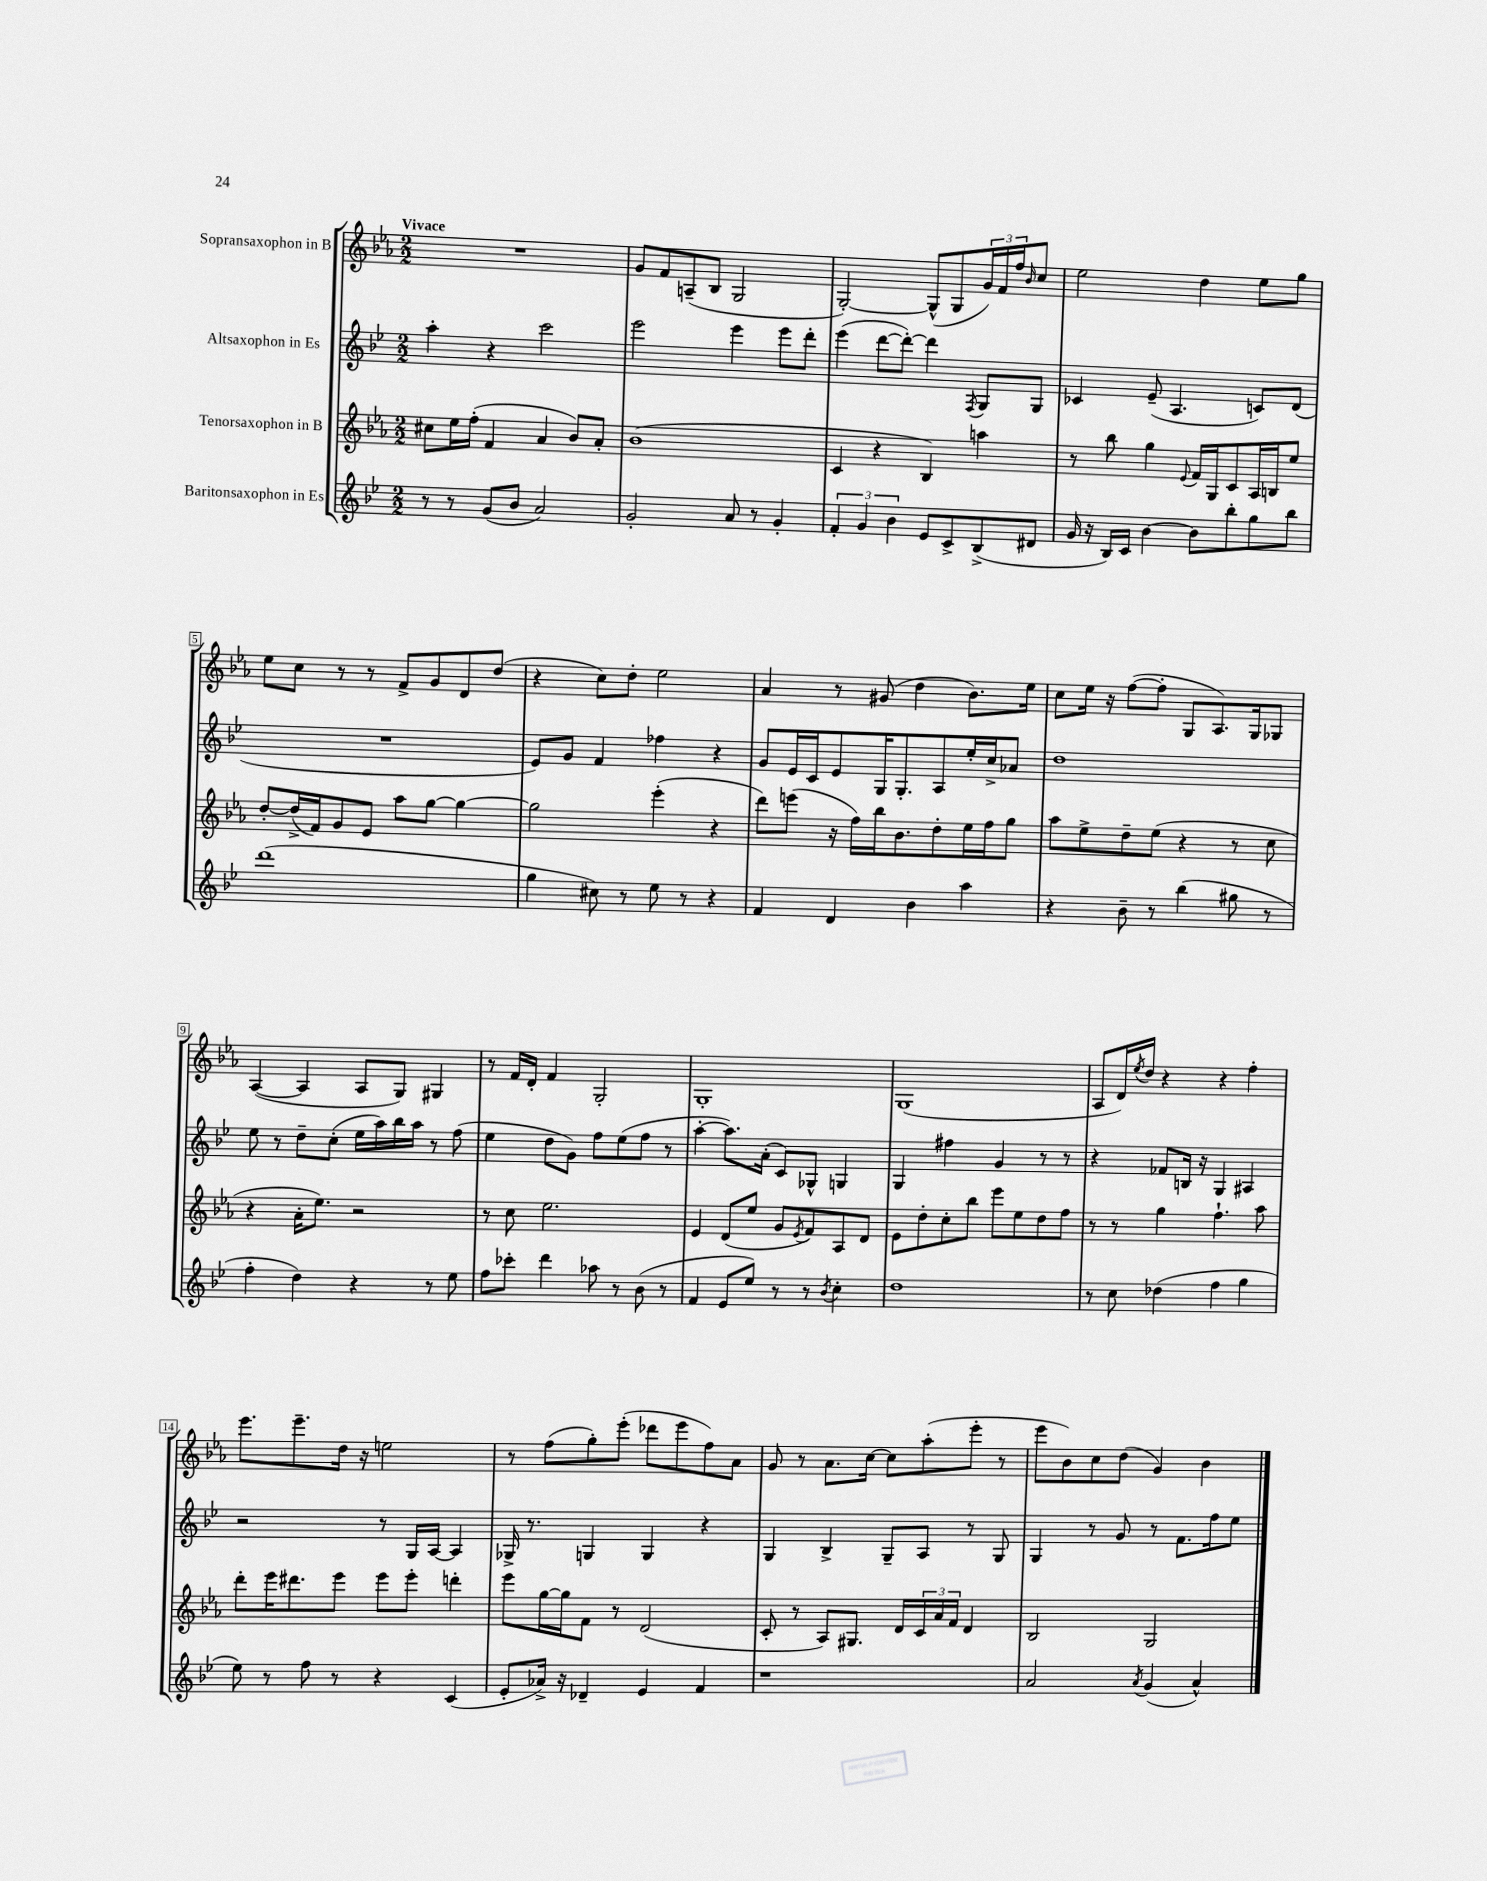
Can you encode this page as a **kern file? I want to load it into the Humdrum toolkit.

**kern	**kern	**kern	**kern
*staff4	*staff3	*staff2	*staff1
*clefG2	*clefG2	*clefG2	*clefG2
*k[b-e-]	*k[b-e-a-]	*k[b-e-]	*k[b-e-a-]
*M2/2	*M2/2	*M2/2	*M2/2
8r	8cc#\L	4aa'\	1r
8r	16ee-\L	.	.
.	(16ff'\JJ	.	.
(8g/L	4f/	4r	.
8b-/J	.	.	.
2a/)	4a-/	2ccc\	.
.	8b-/L)	.	.
.	8a-'/J	.	.
=	=	=	=
2g'/	(1b-	2eee-\	8g/L
.	.	.	8f/
.	.	.	(8A~/
.	.	.	8B-/J
8a/	.	4eee-\	2G/
8r	.	.	.
4g'/	.	8eee-\L	.
.	.	8ddd'\J	.
=	=	=	=
6f'/	4c/	(4eee-\	[2G'/)
6g/	.	.	.
.	4r	[8ddd\L	.
6b-\	.	.	.
.	.	8ddd'\_J)	.
8e-/L	4B-/)	4ddd\]	(8G^^/]L
8c^/	.	.	8G/
.	.	8qF/	.
(8B-^/	4aa\	8G/L	24g/L)
.	.	.	24f/
.	.	.	24ff/J
.	.	.	16qqb-/
8d#/J	.	8G/J	8cc/J
=	=	=	=
16g/	8r	4c-/	2ee-\
16r	.	.	.
16B-/LL)	8bb-\	.	.
16c/JJ	.	.	.
[4b-\	4gg\	(8e-~/	.
.	.	4.A/	.
.	8qqe-/	.	.
8b-\]L	16f/LL	.	4dd\
.	16G/J	.	.
8bb-'\	8c/	.	.
8gg\	16A-/L	8c/L)	8ee-\L
.	16B/J	.	.
8bb-\J	8ee-/J	(8d/J	8gg\J
=	=	=	=
(1ddd	[8dd'/L	1r	8ee-\L
.	(16dd^/]L	.	8cc\J
.	16f/J)	.	.
.	8g/	.	8r
.	8e-/J	.	8r
.	8aa-\L	.	8f^/L
.	[8gg\J	.	8g/
.	4gg\_	.	8d/
.	.	.	(8dd/J
=	=	=	=
4gg\	2gg\]	8e-/L)	4r
.	.	8g/J	.
8cc#\)	.	4f/	8cc\L)
8r	.	.	8dd'\J
8ee-\	(4eee-'\	4ff-\	2ee-\
8r	.	.	.
4r	4r	4r	.
=	=	=	=
4f/	8ddd\L)	8g/L	4a-/
.	(8eee\J	16e-/L	.
.	.	16c/J	.
4d/	16r	8e-/	8r
.	16ff\LL)	.	.
.	16bb-\J	16G/K	(8g#/
.	8.b-\	8.G'/	.
4b-\	.	.	4dd\
.	8dd'\	8A/	.
4aa\	16ee-\L	16ee-'/L	8.b-\L)
.	16ff\J	16cc^/J	.
.	8gg\J	8a-/J	.
.	.	.	16ee-\Jk
=	=	=	=
4r	8aa-\L	1dd	8cc\L
.	8ee-^\	.	16ee-\Jk
.	.	.	16r
8b-~\	8dd~\	.	([8ff\L
8r	(8ee-\J	.	8ff'\]J
(4bb-\	4r	.	8G/L
.	.	.	8.A-/)
8gg#\	8r	.	.
.	.	.	16G/k
8r	8cc\	.	8G-/J
=	=	=	=
4ff'\	4r	8ee-\	([4A-/
.	.	8r	.
4dd\)	16a-'\LK	8dd~\L	4A-/]
.	8.ee-\J)	.	.
.	.	(8cc'\J	.
4r	2r	16ee-\LL	8A-/L
.	.	16aa\)	.
.	.	16bb-\	8G/J)
.	.	16aa\JJ	.
8r	.	8r	4G#/
8ee-\	.	(8ff\	.
=	=	=	=
8ff\L	8r	4ee-\	8r
8ccc-'\J	8cc\	.	16f/LL
.	.	.	16d'/JJ
4ddd\	2.ee-\	8dd\L	4f/
.	.	8g\J)	.
8aa-\	.	8ff\L	2G'/
8r	.	(8ee-\	.
(8b-\	.	8ff\J	.
8r	.	8r	.
=	=	=	=
4f/	4e-/	[4aa'\	1G'
8e-/L	(8d/L	8.aa\]L)	.
8ee-/J)	8ee-/J	.	.
.	.	(16a'\Jk	.
8r	8g/L	8c/L)	.
.	8qe-/	.	.
8r	8f/)	8G-^^/J	.
8qb-/	.	.	.
4cc'\	8A-/	4G/	.
.	8d/J	.	.
=	=	=	=
1dd	8e-\L	4G/	(1G
.	8dd'\	.	.
.	8cc'\	4ff#\	.
.	8bb-\J	.	.
.	8eee-\L	4g/	.
.	8ee-\	.	.
.	8dd\	8r	.
.	8ff\J	8r	.
=	=	=	=
8r	8r	4r	8A-/L
8cc\	8r	.	16d/L)
.	.	.	8qee-/
.	.	.	16dd/JJ
(4dd-\	4gg\	8f-/L	4r
.	.	16B/Jk	.
.	.	16r	.
4ff\	4.ff`\	4G/	4r
4gg\	.	4A#/	4ff'\
.	8aa-\	.	.
=	=	=	=
8ee-\)	8ddd'\L	2r	8.eee-\L
8r	16eee-\K	.	.
.	8.ddd#\	.	8.eee-~\
8ff\	.	.	.
8r	8eee-\J	.	16dd\Jk
.	.	.	16r
4r	8eee-\L	8r	2ee\
.	8eee-'\J	16G/LL	.
.	.	[16A/JJ	.
(4c/	4ddd'\	4A/]	.
=	=	=	=
8e-'/L	8eee-\L	16G-^/	8r
.	.	8.r	.
16a-^/Jk)	[16gg\L	.	(8ff\L
16r	16gg\]J	.	.
4d-~/	8f\J	4G/	8gg'\)
.	8r	.	(8eee-'\J
4e-/	(2d/	4G/	8ddd-\L
.	.	.	8eee-\
4f/	.	4r	8ff\)
.	.	.	8a-\J
=	=	=	=
1r	8c'/	4G/	8g/
.	8r	.	8r
.	8A-/L)	4B-^/	8.a-\L
.	8.G#/J	.	.
.	.	.	[16cc\Jk
.	.	8G~/L	8cc\]L
.	16d/LL	.	.
.	24c/	8A/J	(8aa-'\
.	24a-/	.	.
.	24f/JJ	.	.
.	4d/	8r	8eee-'\J
.	.	8G/	8r
=	=	=	=
2a/	2B-/	4G/	8eee-\L
.	.	.	8b-\)
.	.	8r	8cc\
.	.	8g/	(8dd\J
8qa/	.	.	.
(4g/	2G/	8r	4g/)
.	.	8.f\L	.
4a^^/)	.	.	4b-\
.	.	16ff\k	.
.	.	8ee-\J	.
==	==	==	==
*-	*-	*-	*-
